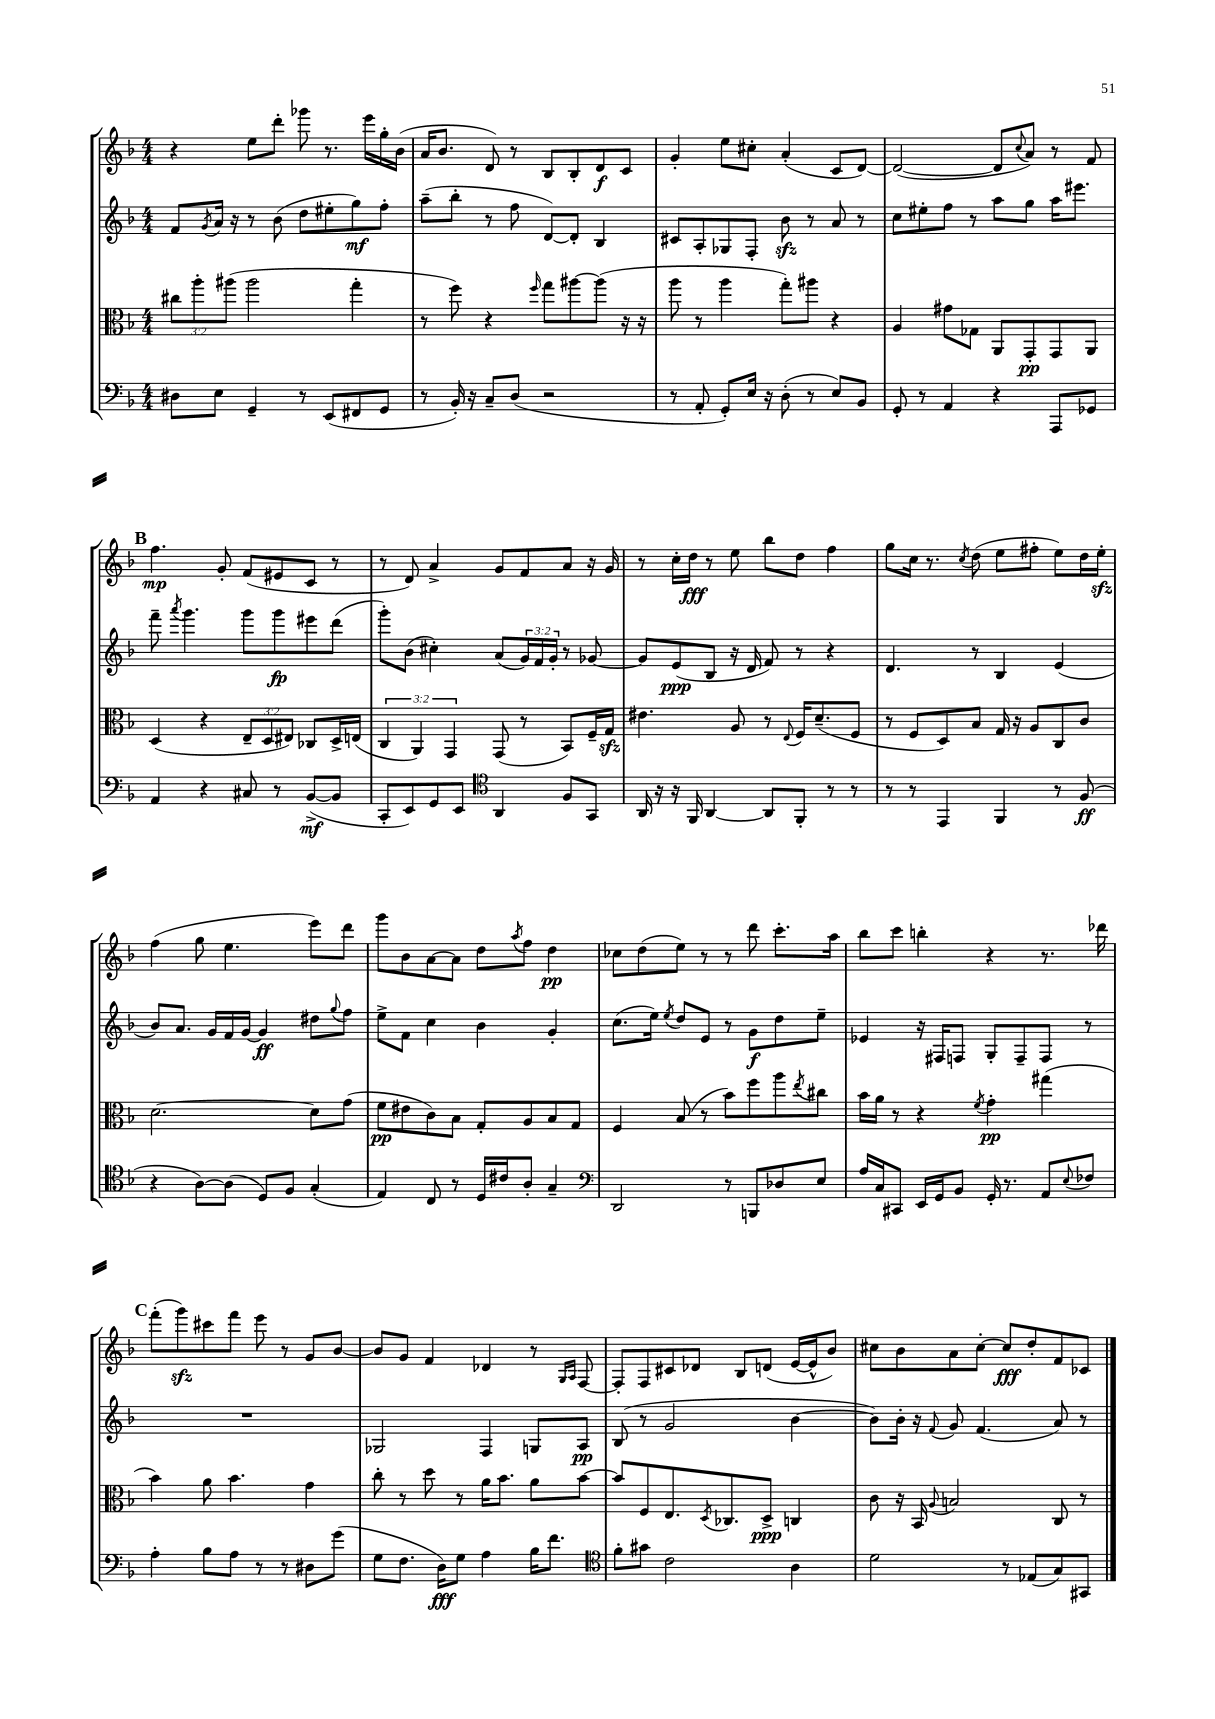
<<
\new StaffGroup <<
\new Staff = "s0" {
    \clef treble \key f \major \numericTimeSignature \time 4/4
    r4 e''8 d'''8-. ges'''8 r8. e'''16 g''16-. bes'16( |
    a'16 bes'8. d'8) r8 bes8 bes8-. d'8\f c'8 |
    g'4-. e''8 cis''8-. a'4-.( c'8 d'8~) |
    d'2~( d'8 \appoggiatura { c''8 } a'8) r8 f'8 |
    \mark \markup { \bold "B" } f''4.\mp g'8-. f'8( eis'8 c'8 r8 |
    r8 d'8) a'4-> g'8 f'8 a'8 r16 g'16 |
    r8 c''16-. d''16\fff r8 e''8 bes''8 d''8 f''4 |
    g''8 c''16 r8. \acciaccatura { c''8 } d''8( e''8 fis''8-. e''8) d''16 e''16-.\sfz |
    f''4( g''8 e''4. e'''8) d'''8 |
    g'''8 bes'8 a'8~ a'8 d''8 \acciaccatura { a''8 } f''8 d''4\pp |
    ces''8 d''8( e''8) r8 r8 d'''8 c'''8.-. a''16 |
    bes''8 c'''8 b''4-. r4 r8. des'''16 |
    \mark \markup { \bold "C" } f'''8-.( g'''8\sfz) cis'''8 f'''8 e'''8 r8 g'8 bes'8~ |
    bes'8 g'8 f'4 des'4 r8 \grace { g16 a16 } f8~ |
    f8-. f8 cis'8 des'8 bes8 d'8( e'16~ e'16-^ bes'8) |
    cis''8 bes'8 a'8 cis''8~-. cis''8\fff d''8-. f'8 ces'8 \bar "|." |
}
\new Staff = "s1" {
    \clef treble \key f \major \numericTimeSignature \time 4/4 \override Staff.TupletNumber.text = #tuplet-number::calc-fraction-text
    f'8 \acciaccatura { g'8 } a'16 r16 r8 bes'8( d''8 eis''8-. g''8\mf) f''8-. |
    a''8--( bes''8-. r8 f''8 d'8~) d'8-. bes4 |
    cis'8 a8-. ges8 f8-. bes'8\sfz r8 a'8 r8 |
    c''8 eis''8-. f''8 r8 a''8 g''8 a''16 eis'''8. |
    \mark \markup { \bold "B" } f'''8-- \acciaccatura { a'''8 } g'''4. g'''8 g'''8\fp eis'''8 d'''8( |
    g'''8-.) bes'8( cis''4-.) a'8( \tuplet 3/2 { g'16) f'16 g'16-. } r8 ges'8~ |
    ges'8 e'8\ppp( bes8 r16 d'16 f'8) r8 r4 |
    d'4. r8 bes4 e'4( |
    bes'8) a'8. g'16 f'16 g'16~ g'4\ff dis''8 \appoggiatura { g''8 } f''8 |
    e''8-> f'8 c''4 bes'4 g'4-. |
    c''8.( e''16) \acciaccatura { e''8 } d''8 e'8 r8 g'8\f d''8 e''8-- |
    ees'4 r16 fis16 f8 g8-. f8-- f8 r8 |
    \mark \markup { \bold "C" } R1 |
    ges2 f4 g8 a8\pp |
    bes8( r8 g'2 bes'4~ |
    bes'8) bes'16-. r16 \appoggiatura { f'8 } g'8 f'4.( a'8) r8 \bar "|." |
}
\new Staff = "s2" {
    \clef alto \key f \major \numericTimeSignature \time 4/4 \override Staff.TupletNumber.text = #tuplet-number::calc-fraction-text
    \tuplet 3/2 { cis''8 a''8-. ais''8( } ais''2 g''4-. |
    r8 f''8) r4 \grace { f''16 } g''8 ais''8~ ais''8( r16 r16 |
    a''8 r8 a''4 g''8-.) ais''8 r4 |
    a4 gis'8 ges8 a,8 g,8-.\pp g,8 a,8 |
    \mark \markup { \bold "B" } d4( r4 \tuplet 3/2 { e8-- d8 eis8) } ces8 d16-> e16( |
    \tuplet 3/2 { c4 a,4) g,4 } g,8( r8 bes,8) f16-- g16\sfz |
    eis'4. a8 r8 \appoggiatura { e8 } f16 d'8.--( f8 |
    r8 f8 d8) bes8 g16 r16 a8 c8 c'8 |
    d'2.~ d'8 g'8( |
    f'8\pp eis'8 c'8) bes8 g8-. a8 bes8 g8 |
    f4 bes8( r8 bes'8) f''8 a''8 \acciaccatura { e''8 } cis''8 |
    bes'16 a'16 r8 r4 \acciaccatura { f'8 } g'4-.\pp gis''4( |
    \mark \markup { \bold "C" } bes'4) a'8 bes'4. g'4 |
    c''8-. r8 d''8 r8 a'16 bes'8. a'8 bes'8~ |
    bes'8 f8 e8. \acciaccatura { d8 } ces8. d8->\ppp c4 |
    c'8 r16 bes,16 \appoggiatura { a8 } b2 c8 r8 \bar "|." |
}
\new Staff = "s3" {
    \clef bass \key f \major \numericTimeSignature \time 4/4
    dis8 e8 g,4-- r8 e,8( fis,8 g,8 |
    r8 bes,16-.) r16 c8-- d8( r2 |
    r8 a,8-. g,8-.) e16 r16 d8-.( r8 e8) bes,8 |
    g,8-. r8 a,4 r4 a,,8 ges,8 |
    \mark \markup { \bold "B" } a,4 r4 cis8 r8 bes,8~->\mf( bes,8 |
    c,8-. e,8) g,8 e,8 \clef tenor a,4 f8 g,8 |
    a,16 r16 r16 f,16 a,4~ a,8 f,8-. r8 r8 |
    r8 r8 e,4 f,4 r8 f8\ff( |
    r4 a8~) a8( d8) f8 g4-.( |
    e4) c8 r8 d16 cis'16 a8-. g4-- |
    \clef bass d,2 r8 b,,8 des8 e8 |
    a16 c16 cis,8 e,16 g,16 bes,8 g,16-. r8. a,8 \appoggiatura { e8 } fes8 |
    \mark \markup { \bold "C" } a4-. bes8 a8 r8 r8 dis8 g'8( |
    g8 f8. d16\fff) g8 a4 bes16 f'8. |
    \clef tenor f'8-. gis'8 c'2 a4 |
    d'2 r8 ees8( g8) gis,8 \bar "|." |
}
>>
>>
\layout { \context { \Score \remove "Bar_number_engraver" } }
